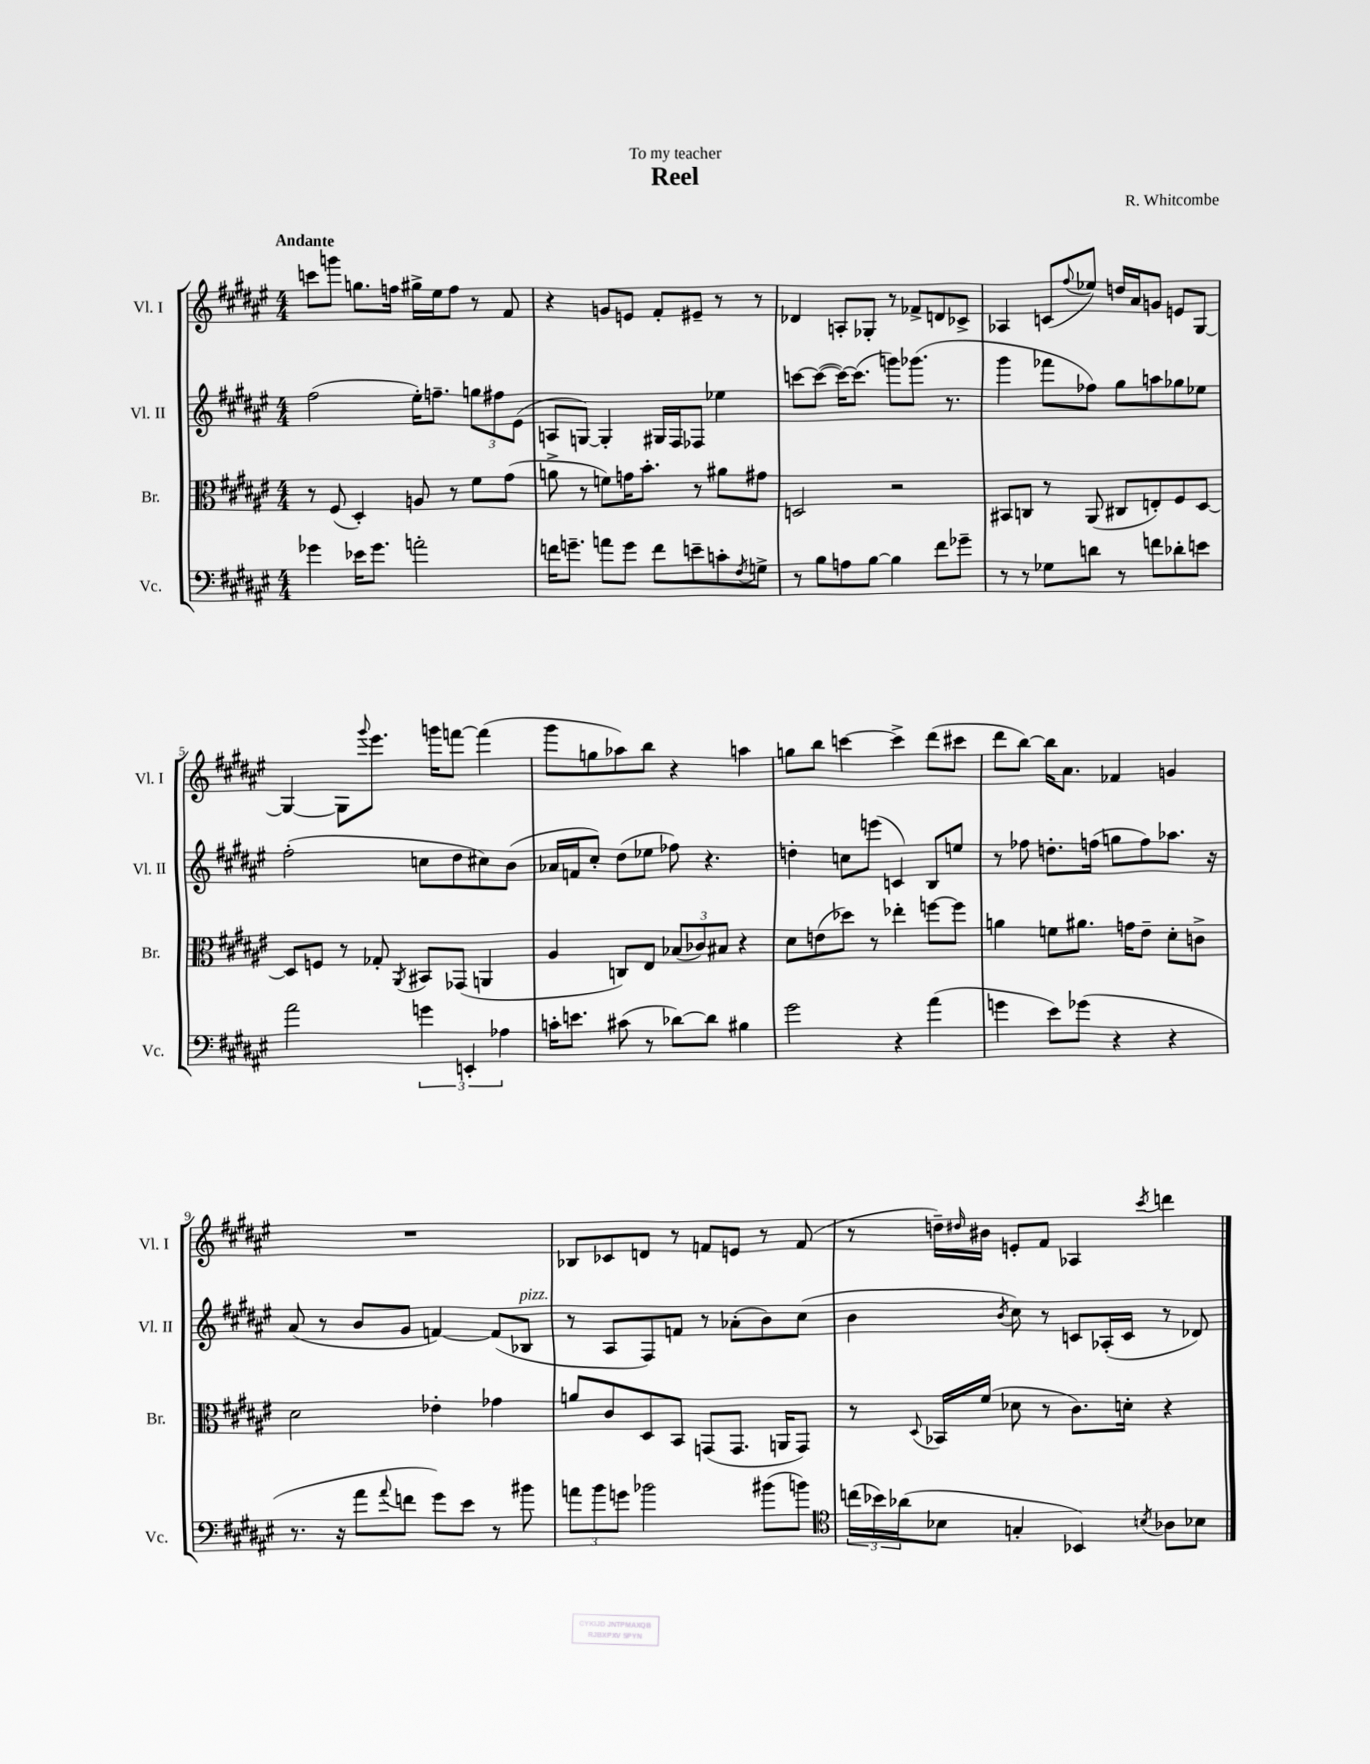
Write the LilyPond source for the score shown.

\header { title = "Reel" composer = "R. Whitcombe" dedication = "To my teacher" }
<<
\new StaffGroup <<
\new Staff = "s0" \with { instrumentName = "Vl. I" shortInstrumentName = "Vl. I" } {
    \clef treble \key fis \major \numericTimeSignature \time 4/4 \tempo "Andante"
    c'''8 g'''8 g''8. f''16 gis''16-> eis''16 f''8 r8 fis'8 |
    r4 g'8 e'8 fis'8-. eis'8-- r8 r8 |
    des'4 a8-. ges8-. r8 fes'8-> d'8 ces'8-> |
    aes4 c'8( \appoggiatura { fis''8 } ees''8) d''16 ais'16 g'8 e'8 gis8~ |
    gis4~ gis8 \appoggiatura { gis'''8 } eis'''8. g'''16 f'''8~ f'''4( |
    gis'''8 g''8 aes''8) b''8 r4 a''4 |
    g''8 b''8 c'''4~ c'''4-> dis'''8( cis'''8 |
    dis'''8 b''8~) b''16 ais'8. fes'4 g'4 |
    R1 |
    bes8 ces'8 d'8 r8 f'8 e'8 r8 f'8( |
    r8 d''16--) \grace { dis''16 } bis'16 e'8-. fis'8 aes4 \acciaccatura { cis'''8 } d'''4 \bar "|." |
}
\new Staff = "s1" \with { instrumentName = "Vl. II" shortInstrumentName = "Vl. II" } {
    \clef treble \key fis \major \numericTimeSignature \time 4/4
    fis''2( eis''16-.) f''8.-- \tuplet 3/2 { g''8 fis''8 eis'8( } |
    a8 g8~) g4-. gis16 fis16 fes8 ees''4 |
    c'''8~ c'''8~( c'''16~) c'''8.( g'''8) ges'''8.( r8. |
    gis'''4 fes'''8 fes''8) gis''8 a''8 ges''8 ees''8 |
    fis''2-.( c''8 dis''8 cis''8) b'8( |
    aes'16 f'16 cis''8-.) dis''8( ees''8 fes''8) r4. |
    d''4-. c''8 e'''8( c'4) b8 e''8 |
    r8 fes''8 d''8.-. f''16( g''8 f''8) aes''8. r16 |
    ais'8( r8 b'8 gis'8 f'4~) f'8( bes8^\markup { \italic "pizz." } |
    r8 ais8 fis8) f'8 r8 aes'8-.( b'8) cis''8( |
    b'4 \acciaccatura { b'8 } cis''8) r8 c'8 aes16-.( c'16 r8 des'8) \bar "|." |
}
\new Staff = "s2" \with { instrumentName = "Br." shortInstrumentName = "Br." } {
    \clef alto \key fis \major \numericTimeSignature \time 4/4
    r8 fis8( dis4-.) a8 r8 fis'8 gis'8( |
    a'8-> r8 f'8) g'16 b'8.-. r8 ais'8 gis'8 |
    d2 r2 |
    bis,8 c8 r8 ais,8( cis8 e8-.) fis8 dis8~ |
    dis8 f8 r8 ges8-. \acciaccatura { ais,8 } bis,8 ges,8( a,4 |
    ais4 c8) eis8 \tuplet 3/2 { bes8( ces'8) bis8 } r4 |
    dis'8 e'8( des''8) r8 ees''4-. f''8~ f''8 |
    a'4 f'8 ais'8. g'16 eis'8-- dis'8-. c'8-> |
    dis'2 ees'4-. ges'4 |
    a'8 cis'8 dis8 b,8 g,8( g,8. a,16 g,8) |
    r8 \appoggiatura { dis8 } bes,16 fis'16( des'8 r8 cis'8.) d'16-. r4 \bar "|." |
}
\new Staff = "s3" \with { instrumentName = "Vc." shortInstrumentName = "Vc." } {
    \clef bass \key fis \major \numericTimeSignature \time 4/4
    ges'4 ees'16 ges'8. a'2-. |
    f'16 g'8.-- a'8 g'8 f'8 e'8-- c'8-. \acciaccatura { fis8 } g8-> |
    r8 b8 a8 b8~ b4 fis'8 ges'8-- |
    r8 r8 ges8 d'8 r8 f'8 des'8-. e'8 |
    ais'2 \tuplet 3/2 { g'4 e,4-. aes4 } |
    c'16-. e'8. cis'8( r8 des'8~) des'8 bis4 |
    gis'2 r4 ais'4( |
    g'4 eis'8) ges'8( r4 r4 |
    r8. r16 ais'8 \appoggiatura { ais'8 } f'8 gis'8) eis'8 r8 bis'8 |
    \tuplet 3/2 { a'8 b'8 g'8 } bes'2 bis'8( b'8) |
    \clef tenor \tuplet 3/2 { c''16( bes'16) aes'16( } bes8 g4-. bes,4) \acciaccatura { b8 } aes8 bes8 \bar "|." |
}
>>
>>
